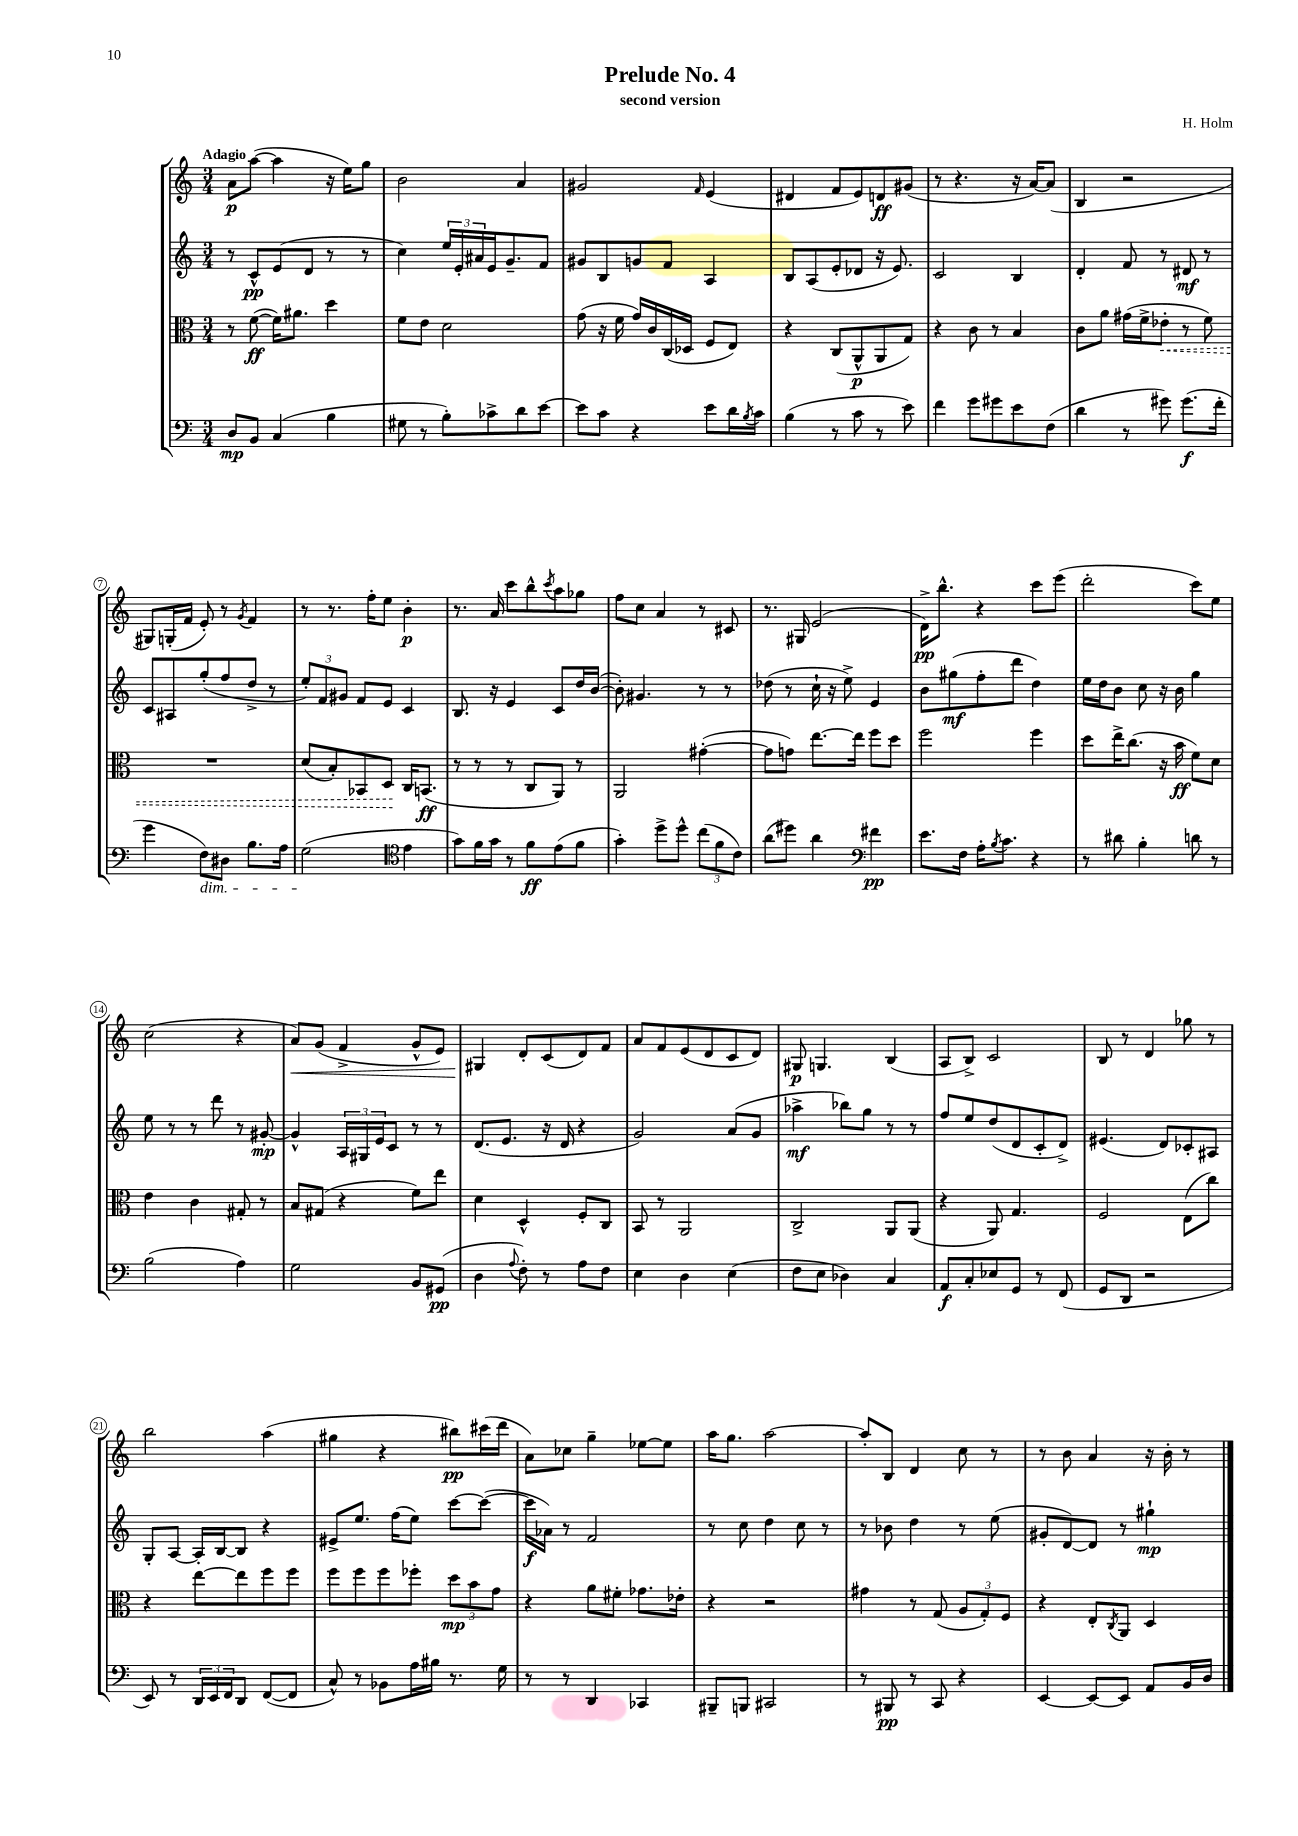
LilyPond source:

\header { title = "Prelude No. 4" composer = "H. Holm" subtitle = "second version" }
<<
\new StaffGroup <<
\new Staff = "s0" {
    \clef treble \key c \major \numericTimeSignature \time 3/4 \tempo "Adagio"
    a'8\p a''8~( a''4 r16 e''16) g''8 |
    b'2 a'4 |
    gis'2 \grace { f'16 } e'4( |
    dis'4 f'8 e'8) d'8\ff gis'8( |
    r8 r4. r16 a'16~) a'8( |
    b4 r2 |
    gis8) g16-.( f'16 e'8-.) r8 \acciaccatura { g'8 } f'4 |
    r8 r8. f''16-. e''8 b'4-.\p |
    r8. a'16 c'''8 b''8-^ \acciaccatura { c'''8 } a''8 ges''8 |
    f''8 c''8 a'4 r8 cis'8 |
    r8. gis16 e'2( |
    d'16->\pp) b''8.-^ r4 c'''8 e'''8( |
    d'''2-. c'''8) e''8 |
    c''2( r4 |
    a'8\<) g'8( f'4-> g'8-^ e'8) |
    gis4\! d'8-. c'8( d'8) f'8 |
    a'8 f'8 e'8( d'8 c'8 d'8) |
    gis8\p g4. b4( |
    a8 b8->) c'2 |
    b8 r8 d'4 ges''8 r8 |
    b''2 a''4( |
    gis''4 r4 bis''8\pp) cis'''16( d'''16 |
    a'8) ces''8 g''4-- ees''8~ ees''8 |
    a''16 g''8. a''2~ |
    a''8-. b8 d'4 c''8 r8 |
    r8 b'8 a'4 r16 b'16-. r8 \bar "|." |
}
\new Staff = "s1" {
    \clef treble \key c \major \numericTimeSignature \time 3/4
    r8 c'8-^\pp e'8( d'8 r8 r8 |
    c''4) \tuplet 3/2 { e''16 e'16-. ais'16 } e'16 g'8.-- f'8 |
    gis'8 b8 g'8 f'8 a4 |
    b8 a8( e'8-. des'8 r16 e'8.) |
    c'2 b4 |
    d'4-. f'8 r8 dis'8\mf r8 |
    c'8 ais8 g''8-.( f''8 d''8-> r8 |
    \tuplet 3/2 { e''8-.) f'8 gis'8 } f'8 e'8 c'4 |
    b8. r16 e'4 c'8 d''16 b'16~( |
    b'8-.) gis'4. r8 r8 |
    des''8( r8 c''16-! r16 e''8->) e'4 |
    b'8 gis''8\mf( f''8-. d'''8 d''4) |
    e''16 d''16 b'8 c''8 r16 b'16 g''4 |
    e''8 r8 r8 d'''8 r8 gis'8~-.\mp |
    gis'4-^ \tuplet 3/2 { a16 gis16 e'16 } c'8 r8 r8 |
    d'8.( e'8. r16 d'16 r4 |
    g'2) a'8( g'8 |
    aes''4->\mf bes''8) g''8 r8 r8 |
    f''8 e''8 d''8( d'8 c'8-. d'8->) |
    eis'4.( d'8) ces'8-. ais8 |
    g8-. a8~ a16-. b16~ b8 r4 |
    eis'8-> e''8. f''16( e''8) c'''8~ c'''8~( |
    c'''16\f aes'16) r8 f'2 |
    r8 c''8 d''4 c''8 r8 |
    r8 bes'8 d''4 r8 e''8( |
    gis'8-. d'8~) d'8 r8 gis''4-!\mp \bar "|." |
}
\new Staff = "s2" {
    \clef alto \key c \major \numericTimeSignature \time 3/4
    r8 f'8~\ff( f'16) ais'8. d''4 |
    f'8 e'8 d'2 |
    g'8( r16 f'16 g'16) c'16 c16( des16 f8 e8) |
    r4 c8( a,8-^\p a,8 g8) |
    r4 c'8 r8 b4 |
    c'8 a'8 gis'16( f'16-> \once \override Hairpin.style = #'dashed-line ees'8-.\< r8 f'8) |
    R2. |
    d'8( b8-.) bes,8 d8\! c16 b,8.\ff( |
    r8 r8 r8 c8 a,8) r8 |
    a,2 gis'4~-.( |
    gis'8 g'8) e''8.~ e''16 f''8 d''8 |
    f''2 f''4 |
    d''8 e''16-> c''8.( r16 b'16\ff f'8) d'8 |
    e'4 c'4 gis8-. r8 |
    b8 gis8( r4 f'8) e''8 |
    d'4 d4-^ f8-. c8 |
    b,8 r8 a,2 |
    c2-> a,8 a,8( |
    r4 a,8) g4. |
    f2 e8( c''8) |
    r4 e''8~ e''8 f''8 f''8 |
    f''8 f''8 f''8 fes''8-. \tuplet 3/2 { d''8\mp b'8 g'8 } |
    r4 a'8 fis'8-. ges'8. ees'16-. |
    r4 r2 |
    gis'4 r8 g8( \tuplet 3/2 { a8 g8-.) f8 } |
    r4 e8-. \acciaccatura { c8 } a,8 d4 \bar "|." |
}
\new Staff = "s3" {
    \clef bass \key c \major \numericTimeSignature \time 3/4
    d8\mp b,8 c4( b4 |
    gis8 r8 b8-.) ces'8-> d'8 e'8~ |
    e'8 c'8 r4 e'8 d'16 \acciaccatura { b8 } c'16 |
    b4( r8 c'8 r8 e'8) |
    f'4 g'8 gis'8 e'8 f8( |
    d'4 r8 gis'8) gis'8.\f( f'16-. |
    g'4 f8\dim) dis8 b8. a16 |
    g2\!( \clef tenor e'4 |
    g'8) f'16 g'16 r8 f'8\ff e'8( f'8 |
    g'4-.) d''8-> d''8-^ \tuplet 3/2 { c''8( f'8 c'8) } |
    a'8( dis''8) a'4 \clef bass fis'4\pp |
    e'8. f16 a16-. \acciaccatura { b8 } c'8. r4 |
    r8 dis'8 b4-. d'8 r8 |
    b2( a4) |
    g2 b,8 gis,8\pp( |
    d4 \appoggiatura { a8 } f8-.) r8 a8 f8 |
    e4 d4 e4( |
    f8 e8 des4) c4 |
    a,8\f c8-. ees8 g,8 r8 f,8( |
    g,8 d,8 r2 |
    e,8) r8 \tuplet 3/2 { d,16 e,16 f,16 } d,8 f,8~( f,8 |
    c8-^) r8 bes,8 a16 bis16 r8. g16 |
    r8 r8 d,4 ces,4 |
    bis,,8-- b,,8 cis,2 |
    r8 bis,,8\pp r8 c,8 r4 |
    e,4~ e,8~ e,8 a,8 b,16 d16 \bar "|." |
}
>>
>>
\layout { \context { \Score \override BarNumber.stencil = #(make-stencil-circler 0.1 0.3 ly:text-interface::print) } }
